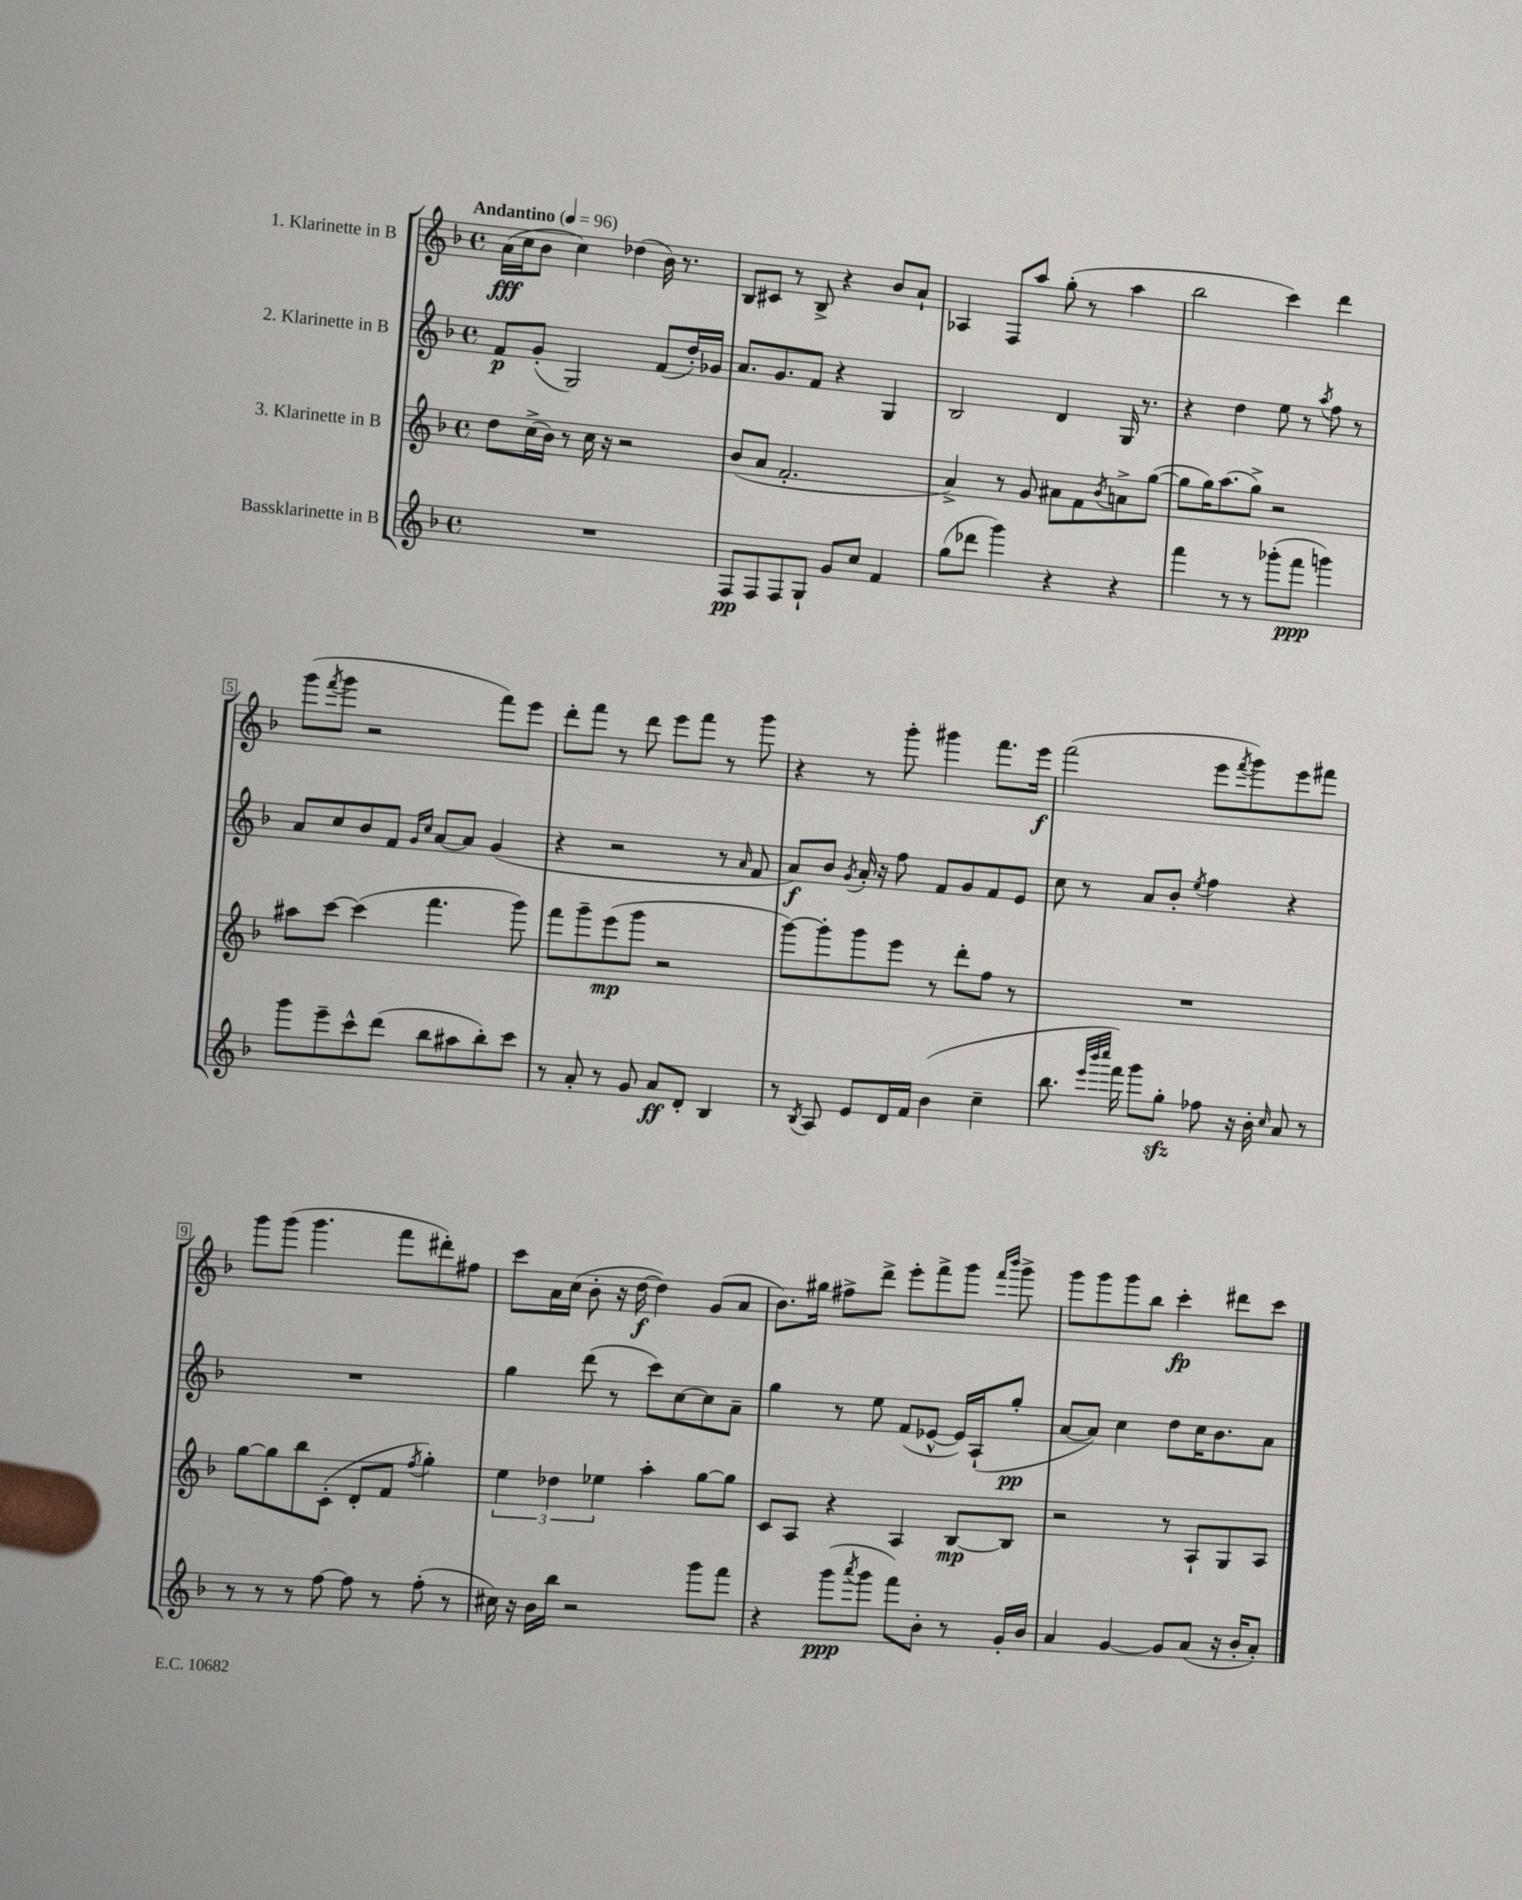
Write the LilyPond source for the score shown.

<<
\new StaffGroup <<
\new Staff = "s0" \with { instrumentName = "1. Klarinette in B" } {
    \clef treble \key f \major \defaultTimeSignature \time 4/4 \tempo "Andantino" 4 = 96
    a'16\fff( c''16 bes'8 c''4) des''4( bes'16) r8. |
    bes8 cis'8 r8 bes8-> r4 bes'8 a'8-! |
    aes4 f8 a''8 g''8-.( r8 a''4 |
    bes''2 c'''4) d'''4 |
    g'''8( \acciaccatura { f'''8 } g'''8 r2 f'''8) e'''8 |
    d'''8-. f'''8 r8 d'''8 e'''8 f'''8 r8 g'''8 |
    r4 r8 g'''8-. gis'''4 f'''8. e'''16\f |
    f'''2( e'''8 \acciaccatura { f'''8 } g'''8) e'''8 fis'''8 |
    g'''8 g'''8( g'''4. f'''8 dis'''8-.) fis''8 |
    c'''8 a'16 c''16( bes'8-. r16 d''16~\f d''4) g'8( a'8 |
    bes'8.) gis''16 fis''8-> d'''8-> e'''8-. f'''8-> g'''8 \grace { f'''16 bes'''16 } g'''8-> |
    g'''8 g'''8 g'''8 bes''8 c'''4-.\fp dis'''8 c'''8 \bar "|." |
}
\new Staff = "s1" \with { instrumentName = "2. Klarinette in B" } {
    \clef treble \key f \major \defaultTimeSignature \time 4/4
    f'8\p g'8-.( g2) f'8( d''16-.) ges'16 |
    a'8. g'8. f'8 r4 g4 |
    bes2 d'4 g16 r8. |
    r4 d''4 e''8 r8 \acciaccatura { a''8 } f''8 r8 |
    a'8 c''8 bes'8 f'8 \grace { g'16 c''16 } a'8~ a'8 g'4( |
    r4 r2 r8 \grace { a'16 } f'8 |
    a'8\f) bes'8 \acciaccatura { g'8 } a'16-. r16 f''8 f'8 g'8 f'8 e'8 |
    c''8 r8 a'8 bes'8-. \acciaccatura { e''8 } f''4 r4 |
    R1 |
    g''4 d'''8( r8 c'''8) c''8~ c''8 a'8-- |
    g''4 r8 e''8 f'8( ees'8~-^ ees'16) a16-!( g''8-.\pp |
    a'8~ a'8) c''4 d''8 c''16 bes'8. a'8 \bar "|." |
}
\new Staff = "s2" \with { instrumentName = "3. Klarinette in B" } {
    \clef treble \key f \major \defaultTimeSignature \time 4/4
    d''8 c''16->( bes'16) r8 c''16 r16 r2 |
    bes'8( a'8 f'2.-. |
    a'4->) r8 g'8 ais'8 f'8 \acciaccatura { bes'8 } a'8-> g''8~( |
    g''8 g''16) a''8.( g''8->) r2 |
    ais''8 c'''8~ c'''4( f'''4. g'''8) |
    f'''8 g'''8-- e'''8\mp( g'''8 r2 |
    g'''8~) g'''8-. g'''8 e'''8 r8 d'''8-. f''8 r8 |
    R1 |
    g''8~ g''8 bes''8 c'8-.( d'8-. f'8 \acciaccatura { f''8 } g''4-.) |
    \tuplet 3/2 { e''4 des''4 ees''4 } a''4-. g''8~ g''8 |
    c'8 a8 r4 a4 bes8~\mp bes8 |
    r2 r8 a8-! g8 a8 \bar "|." |
}
\new Staff = "s3" \with { instrumentName = "Bassklarinette in B" } {
    \clef treble \key f \major \defaultTimeSignature \time 4/4
    R1 |
    f8\pp f8 f8 g8-! g'8 c''8 f'4 |
    g''8( des'''8 g'''4) r4 r4 |
    f'''4 r8 r8 ges'''8-.( f'''8\ppp g'''4) |
    g'''8 e'''8-- c'''8-^ d'''8( bes''8 ais''8 bes''8-.) c'''8 |
    r8 a'8-. r8 g'8 a'8\ff d'8-. bes4 |
    r8 \acciaccatura { bes8 } a8 e'8 d'16 f'16 bes'4( c''4-- |
    bes''8. \grace { e'''32 bes'''32 c''''32 } f'''16) g'''8 g''8-.\sfz fes''8 r16 bes'16-. \grace { c''16 } a'8 r8 |
    r8 r8 r8 f''8~ f''8 r8 f''8-.( r8 |
    cis''16) r16 bes'16 bes''16 r2 g'''8 f'''8 |
    r4 g'''8\ppp( \acciaccatura { a'''8 } g'''8 f'''8) bes'8-. r8 g'16-. bes'16 |
    a'4 g'4~ g'8 a'8( r16 bes'16-. a'8-.) \bar "|." |
}
>>
>>
\layout { \context { \Score \override BarNumber.stencil = #(make-stencil-boxer 0.1 0.3 ly:text-interface::print) } }
